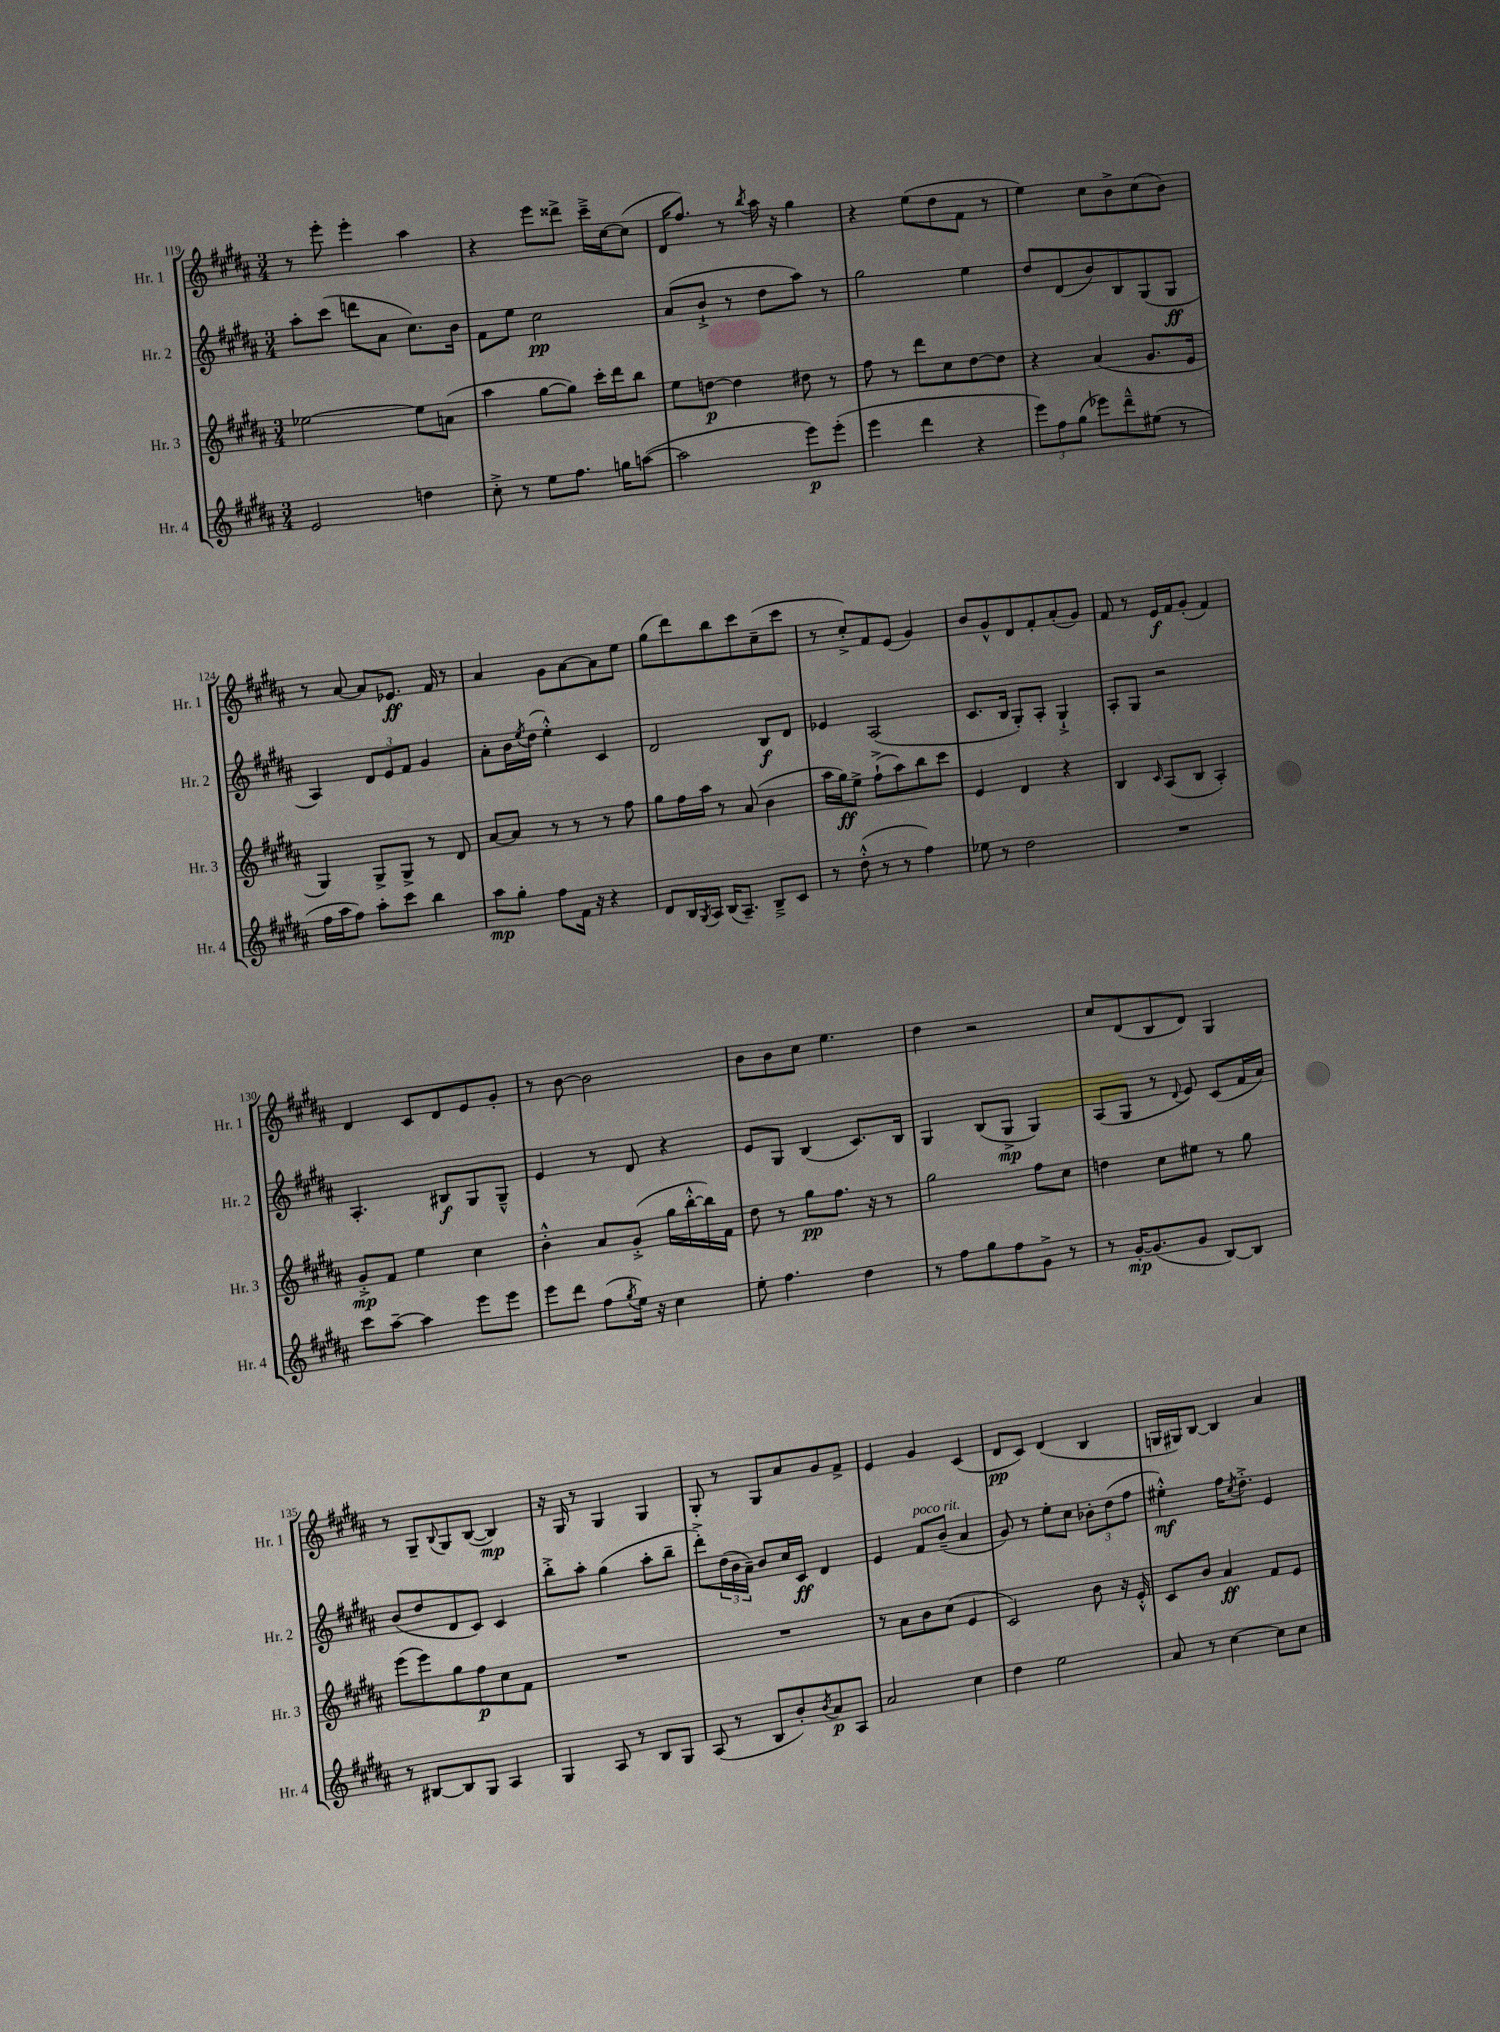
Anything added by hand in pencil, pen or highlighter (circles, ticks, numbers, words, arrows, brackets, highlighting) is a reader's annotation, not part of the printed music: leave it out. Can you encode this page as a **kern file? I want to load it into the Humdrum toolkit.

**kern	**kern	**kern	**kern
*staff4	*staff3	*staff2	*staff1
*clefG2	*clefG2	*clefG2	*clefG2
*k[f#c#g#d#a#]	*k[f#c#g#d#a#]	*k[f#c#g#d#a#]	*k[f#c#g#d#a#]
*M3/4	*M3/4	*M3/4	*M3/4
2e	[2ee-	8aa#'	8r
.	.	(8ccc#	8eee'
.	.	8ddd	4eee'
.	.	8a#	.
4dd	8ee-]	8.cc#)	4aa#
.	(8a	.	.
.	.	16b	.
=	=	=	=
8cc#'^	4aa#	8f#	4r
8r	.	8ee	.
8ee	[8gg#	2cc#	8eee
8.ff#	8gg#])	.	8ddd##^
.	16ccc#'	.	16ccc#~^
16gg	16ddd#	.	[16cc#
([8aa	8bb	.	(8cc#]
=	=	=	=
2aa]	8ee	(8a#	16d#
.	.	.	8.ff#)
.	[8dd	8b`^	.
.	4dd]	8r	8r
.	.	.	8qbb
.	.	8dd#	16aa#
.	.	.	16r
8eee)	8dd#	8aa#)	4gg#
(8eee'	8r	8r	.
=	=	=	=
4eee	8ff#	2gg#	4r
.	8r	.	.
4ddd#	8ddd#	.	(8ee
.	8cc#	.	8dd#
4r	[8dd#	4ee	8f#
.	8dd#]	.	8r
=	=	=	=
12eee)	4r	8dd#	4ee)
12ff#	.	.	.
.	.	(8d#	.
(12gg#	.	.	.
8eee-)	(4a#	8b)	8cc#
8ddd#~^^	.	8B	8b^
(8ee#	8.g#	(8G#	(8cc#
8r	.	8G#	8b)
.	16e	.	.
=	=	=	=
16ff#	4G#)	4A#)	8r
16aa#	.	.	.
8ff#)	.	.	[8a#
8aa#'	8G#^	12d#	8a#]
.	.	12e	.
8ccc#	8G#^	.	8.e-
.	.	12f#	.
4bb	8r	4g#	.
.	.	.	16f#
.	8d#	.	8r
=	=	=	=
8aa#	[8a#	8a#'	4a#
8gg#'	8a#]	16b	.
.	.	8qee	.
.	.	(16dd#	.
8ff#	8r	4ee'^^)	8g#
16f#	8r	.	[8a#
16r	.	.	.
4r	8r	4c#	8a#]
.	8ff#	.	8ee
=	=	=	=
8d#	8gg#	2d#	(8gg#
16B	16ff#	.	8ddd#)
8qG#	.	.	.
16A#	16aa#	.	.
(16B	8r	.	8bb
8.A#~)	.	.	.
.	(8a#	.	8ccc#
8B~^	4b	8B	(8cc#~
8c#	.	8d#	8ccc#
=	=	=	=
8r	16aa#	4e-	8r
.	16gg#)	.	.
(8dd#'^^	8ee^	.	8cc#'^)
8r	(8ff#`^	(2A#	8f#
8r	8aa#)	.	(8e
4ff#)	8bb	.	4g#)
.	8ccc#	.	.
=	=	=	=
8ee-	4e	8.c#	8b
8r	.	.	8g#^^
.	.	16B	.
2dd#	4d#	8G#')	8d#
.	.	8A#'	8f#'
.	4r	4G#`^	(8a#'
.	.	.	8g#)
=	=	=	=
2.r	4B	8A#'	8f#
.	.	8G#	8r
.	16qqc#	.	.
.	(8A#	2r	16e
.	.	.	16f#
.	8B	.	(8g#'
.	4A#')	.	4f#)
=	=	=	=
8ccc#	8g#'^	4.A#'	4d#
[8aa#~	8f#	.	.
4aa#]	4ee	.	8c#
.	.	8B#	8d#
8eee	4cc#	8G#	8e
8eee	.	8G#~^^	8g#'
=	=	=	=
8eee	4b'^^	4e	8r
8ddd#	.	.	[8b
(8ff#	8a#	8r	2b]
8qgg#	.	.	.
16ee)	(8g#'^	8d#	.
16r	.	.	.
4cc#	16gg#	4r	.
.	[16bb'^^	.	.
.	16bb])	.	.
.	16f#	.	.
=	=	=	=
8ee'	8dd#	8e	8b
4.ff#	8r	8G#	8b
.	8gg#	(4B	8cc#
.	8.ff#	.	4.ee
4dd#	.	8.c#)	.
.	16r	.	.
.	8r	.	.
.	.	16B	.
=	=	=	=
8r	2gg#	4G#	4dd#
8ff#	.	.	.
8gg#	.	(8B	2r
8ff#	.	8G#^	.
8g#^	8ff#	4G#)	.
8r	8cc#	.	.
=	=	=	=
8r	4dd	(8A#	8cc#
[16g#'	.	8G#	(8d#
(8.g#]	.	.	.
.	8cc#	8r	8B
.	.	8qqd#	.
8g#	8ee#	8e)	8d#)
[8B)	8r	(8c#	4G#
8B]	8gg#	16f#	.
.	.	16a#)	.
=	=	=	=
8r	(8eee	(8b	8r
[8B#	8eee)	8dd#	8G#~
.	.	.	8qqB
8B#]	8gg#	8d#	8G#
8G#	8ff#	8c#)	([8B
4A#	8cc#	4c#	4B])
.	8f#	.	.
=	=	=	=
4G#	2.r	8bb'^	16r
.	.	.	16G#
.	.	8aa#'	8r
8A#	.	(4gg#	4G#
8r	.	.	.
8B	.	8aa#'	4G#
8G#	.	8bb~	.
=	=	=	=
(8A#	2.r	8ddd#'^)	8G#'
8r	.	(24dd#	8r
.	.	24b	.
.	.	24a#~)	.
8B	.	8b	8G#
8b')	.	16cc#	8a#
.	.	16c#	.
8qb	.	.	.
8a#	.	4d#	8g#
8A#	.	.	8f#^
=	=	=	=
2a#	8r	4e	4e
.	8a#	.	.
.	8b	8f#	4g#
.	(8cc#	(8b~	.
4cc#	4e	4a#	(4c#
=	=	=	=
4dd#	2c#)	8g#)	8d#
.	.	8r	8c#)
2ee	.	8ee'	(4d#
.	.	8cc#	.
.	8b	12b-'	4B
.	.	(12dd#	.
.	16r	.	.
.	.	12ff#	.
.	16e'^^	.	.
=	=	=	=
8a#	8c#	4ee#'^^)	16G
.	.	.	16G#)
8r	8b	.	[8B
[4cc#	4a#	16ff#	4B]
.	.	8qcc#	.
.	.	8.dd#'^	.
8cc#]	8f#	4e	4a#
8cc#	8e	.	.
==	==	==	==
*-	*-	*-	*-
